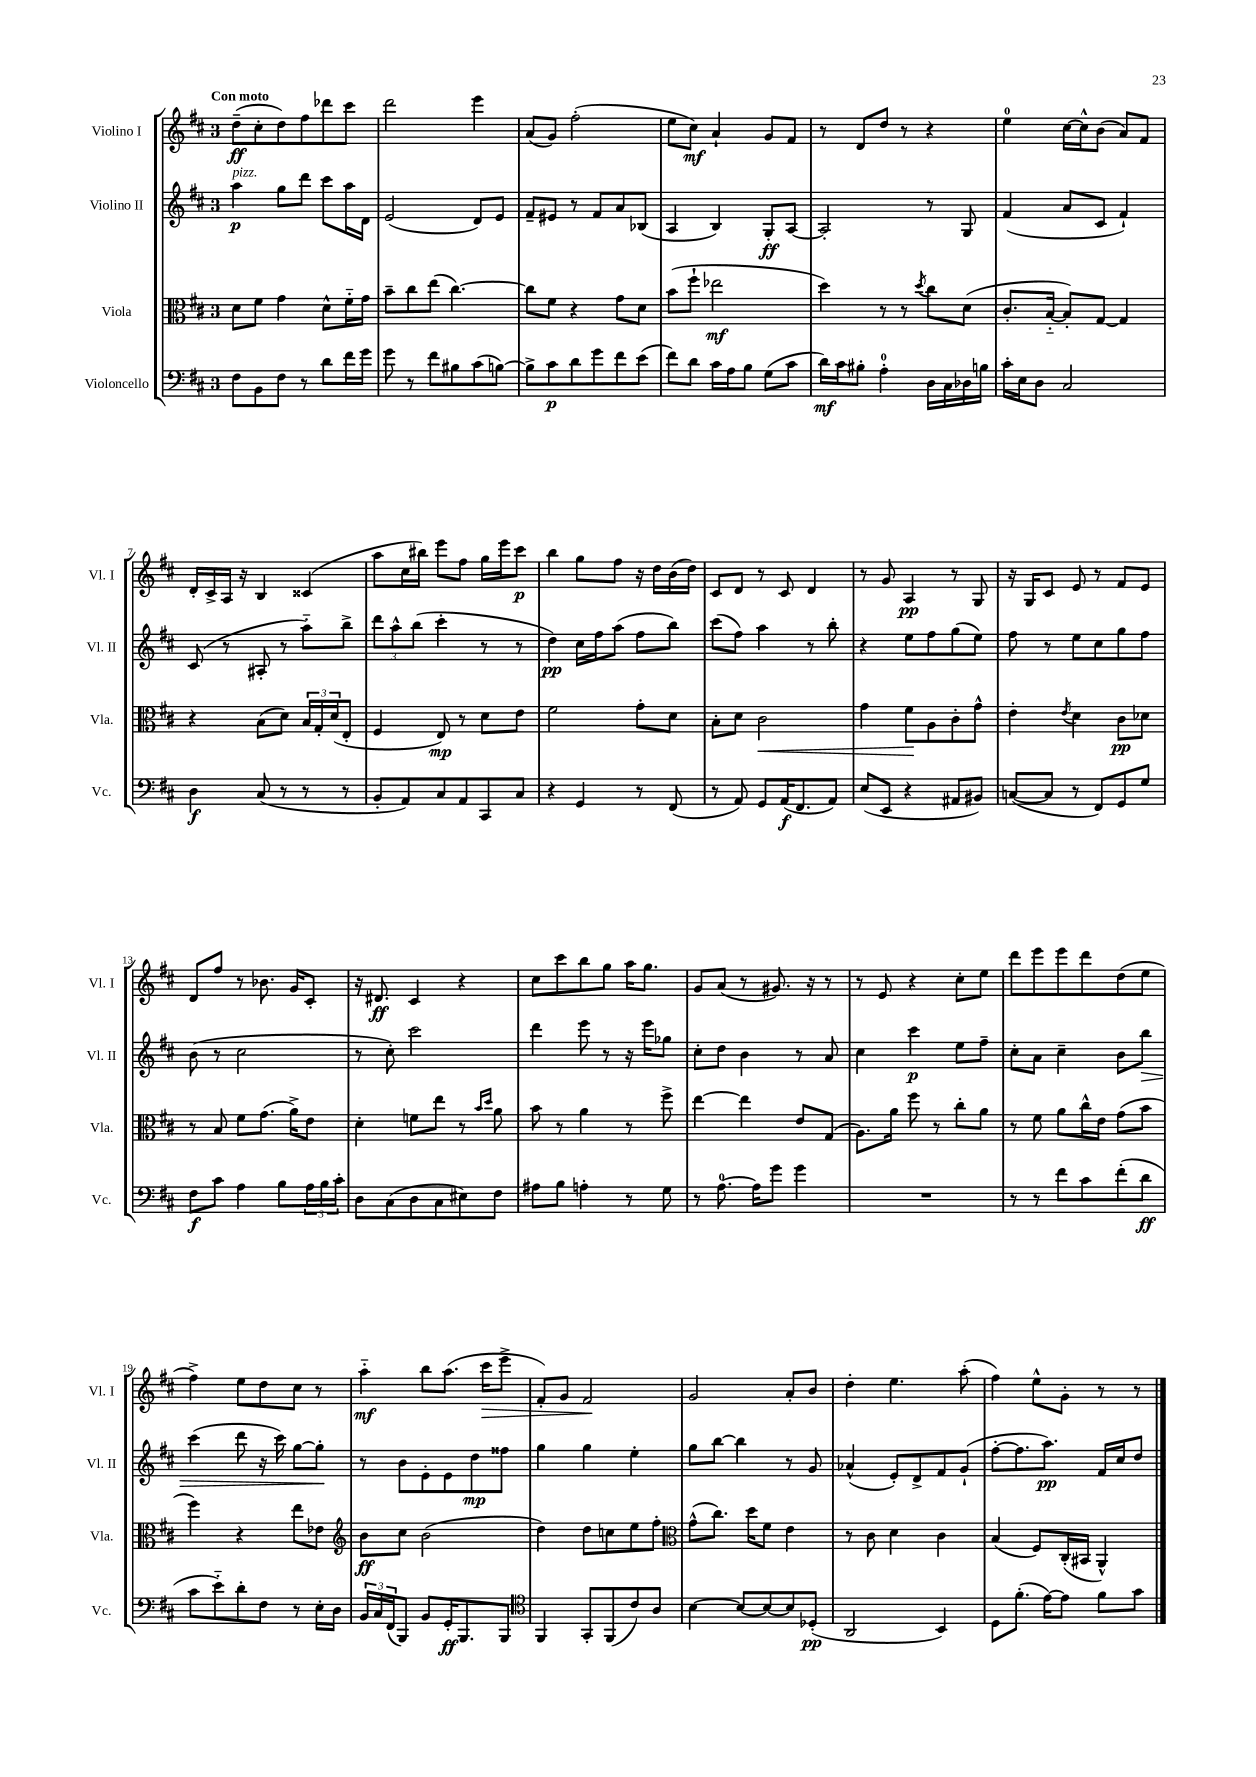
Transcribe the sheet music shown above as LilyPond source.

<<
\new StaffGroup <<
\new Staff = "s0" \with { instrumentName = "Violino I" shortInstrumentName = "Vl. I" } {
    \clef treble \key d \major \once \override Staff.TimeSignature.style = #'single-digit \time 3/4 \tempo "Con moto"
    d''8--\ff( cis''8-. d''8) fis''8 des'''8 cis'''8 |
    d'''2 e'''4 |
    a'8( g'8) fis''2-.( |
    e''8 cis''8\mf) a'4-! g'8 fis'8 |
    r8 d'8 d''8 r8 r4 |
    e''4-0 cis''16~ cis''16-^ b'8( a'8) fis'8 |
    d'16-. cis'16-> a16 r16 b4 cisis'4( |
    a''8 cis''16 bis''16) e'''8 fis''8 g''16 e'''16 cis'''8\p |
    b''4 g''8 fis''8 r16 d''16 b'16( d''16) |
    cis'8 d'8 r8 cis'8 d'4 |
    r8 g'8 a4\pp r8 g8 |
    r16 g16 cis'8 e'8 r8 fis'8 e'8 |
    d'8 fis''8 r8 bes'8. g'16 cis'8-. |
    r16 dis'8.\ff cis'4 r4 |
    cis''8 cis'''8 b''8 g''8 a''16 g''8. |
    g'8 a'8( r8 gis'8.) r16 r8 |
    r8 e'8 r4 cis''8-. e''8 |
    d'''8 e'''8 e'''8 d'''8 d''8( e''8 |
    fis''4->) e''8 d''8 cis''8 r8 |
    a''4-_\mf b''8 a''8.( cis'''16\> e'''8-> |
    fis'8-.) g'8 fis'2\! |
    g'2 a'8-. b'8 |
    d''4-. e''4. a''8-.( |
    fis''4) e''8-^ g'8-. r8 r8 \bar "|." |
}
\new Staff = "s1" \with { instrumentName = "Violino II" shortInstrumentName = "Vl. II" } {
    \clef treble \key d \major \once \override Staff.TimeSignature.style = #'single-digit \time 3/4
    a''4\p^\markup { \italic "pizz." } g''8 d'''8 cis'''8 a''16 d'16 |
    e'2( d'8) e'8 |
    fis'8-- eis'8 r8 fis'8 a'8 bes8( |
    a4 b4) g8-.\ff a8~ |
    a2-. r8 g8 |
    fis'4( a'8 cis'8 fis'4-!) |
    cis'8( r8 ais8-. r8 a''8-_) b''8-> |
    \tuplet 3/2 { d'''8 a''8-^ b''8( } cis'''4-. r8 r8 |
    d''4\pp) cis''16 fis''16 a''8( fis''8 b''8) |
    cis'''8( fis''8) a''4 r8 b''8-. |
    r4 e''8 fis''8 g''8( e''8) |
    fis''8 r8 e''8 cis''8 g''8 fis''8 |
    b'8( r8 cis''2 |
    r8 cis''8-.) cis'''2 |
    d'''4 e'''8 r8 r16 e'''16 ges''8 |
    cis''8-. d''8 b'4 r8 a'8 |
    cis''4 cis'''4\p e''8 fis''8-- |
    cis''8-. a'8 cis''4-- b'8 b''8\> |
    cis'''4( d'''8 r16 cis'''16) g''8~ g''8-.\! |
    r8 b'8 e'8-. e'8 d''8\mp fisis''8 |
    g''4 g''4 e''4-. |
    g''8 b''8~ b''4 r8 g'8 |
    aes'4-^( e'8-.) d'8-> fis'8 g'8-!( |
    fis''8~-. fis''8. a''8.\pp) fis'16 cis''16 d''8 \bar "|." |
}
\new Staff = "s2" \with { instrumentName = "Viola" shortInstrumentName = "Vla." } {
    \clef alto \key d \major \once \override Staff.TimeSignature.style = #'single-digit \time 3/4
    d'8 fis'8 g'4 d'8-^ fis'16-_ g'16 |
    b'8-- cis''8 e''8( cis''4.~) |
    cis''8 fis'8 r4 g'8 d'8 |
    b'8( fis''8-! ees''2\mf |
    d''4) r8 r8 \acciaccatura { d''8 } cis''8 d'8( |
    cis'8.-. b16~-_ b8-.) g8~ g4 |
    r4 b8( d'8) \tuplet 3/2 { b16 g16-. d'16( } e8-. |
    fis4 e8\mp) r8 d'8 e'8 |
    fis'2 g'8-. d'8 |
    b8-. d'8 cis'2\< |
    g'4 fis'8\! a8 cis'8-. g'8-^ |
    e'4-. \acciaccatura { e'8 } d'4 cis'8\pp des'8 |
    r8 b8 fis'8 g'8.( a'16->) e'8 |
    d'4-. f'8 e''8 r8 \grace { b'16 d''16 } a'8 |
    b'8 r8 a'4 r8 fis''8-> |
    e''4~ e''4 e'8 g8( |
    a8.) a'16 fis''8 r8 cis''8-. a'8 |
    r8 fis'8 a'8 cis''16-^ e'16 g'8( b'8 |
    fis''4) r4 e''8 ees'8 |
    \clef treble b'8\ff cis''8 b'2( |
    d''4) d''8 c''8 e''8 fis''8-. |
    \clef alto g'8-^( cis''8.) d''16 fis'8 e'4 |
    r8 cis'8 d'4 cis'4 |
    b4( fis8) cis16-.( bis,16 a,4-^) \bar "|." |
}
\new Staff = "s3" \with { instrumentName = "Violoncello" shortInstrumentName = "Vc." } {
    \clef bass \key d \major \once \override Staff.TimeSignature.style = #'single-digit \time 3/4
    fis8 b,8 fis8 r8 d'8 fis'16 g'16 |
    g'8 r8 fis'8 bis8 cis'8( b8~) |
    b8-> cis'8\p d'8 g'8 fis'8 e'8( |
    fis'8) d'8 cis'16 a16 b8 g8( cis'8 |
    d'16\mf) cis'16 bis8-. a4-0-. d16 cis16 des16 b16 |
    cis'16-. e16 d8 cis2 |
    d4\f cis8( r8 r8 r8 |
    b,8-. a,8) cis8 a,8 cis,8 cis8 |
    r4 g,4 r8 fis,8( |
    r8 a,8) g,8 a,16\f( fis,8. a,8) |
    e8( e,8 r4 ais,8 bis,8) |
    c8~( c8 r8 fis,8) g,8 g8 |
    fis8\f cis'8 a4 b8 \tuplet 3/2 { a16 b16 cis'16-. } |
    d8 cis8( d8 cis8 eis8) fis8 |
    ais8 b8 a4-. r8 g8 |
    r8 a8.-0~ a16 g'8 g'4 |
    R2. |
    r8 r8 fis'8 cis'8 fis'8-.( d'8\ff |
    cis'8 e'8-_) d'8-. fis8 r8 e16-. d16 |
    \tuplet 3/2 { b,16 cis16 fis,16( } b,,8) b,8 g,16-.\ff b,,8. b,,8 |
    \clef tenor fis,4 g,8-. fis,8( cis'8) a8 |
    b4~ b8~ b8~ b8 des8-.\pp( |
    a,2 b,4) |
    d8 fis'8.-.( e'16~) e'8 fis'8 g'8 \bar "|." |
}
>>
>>
